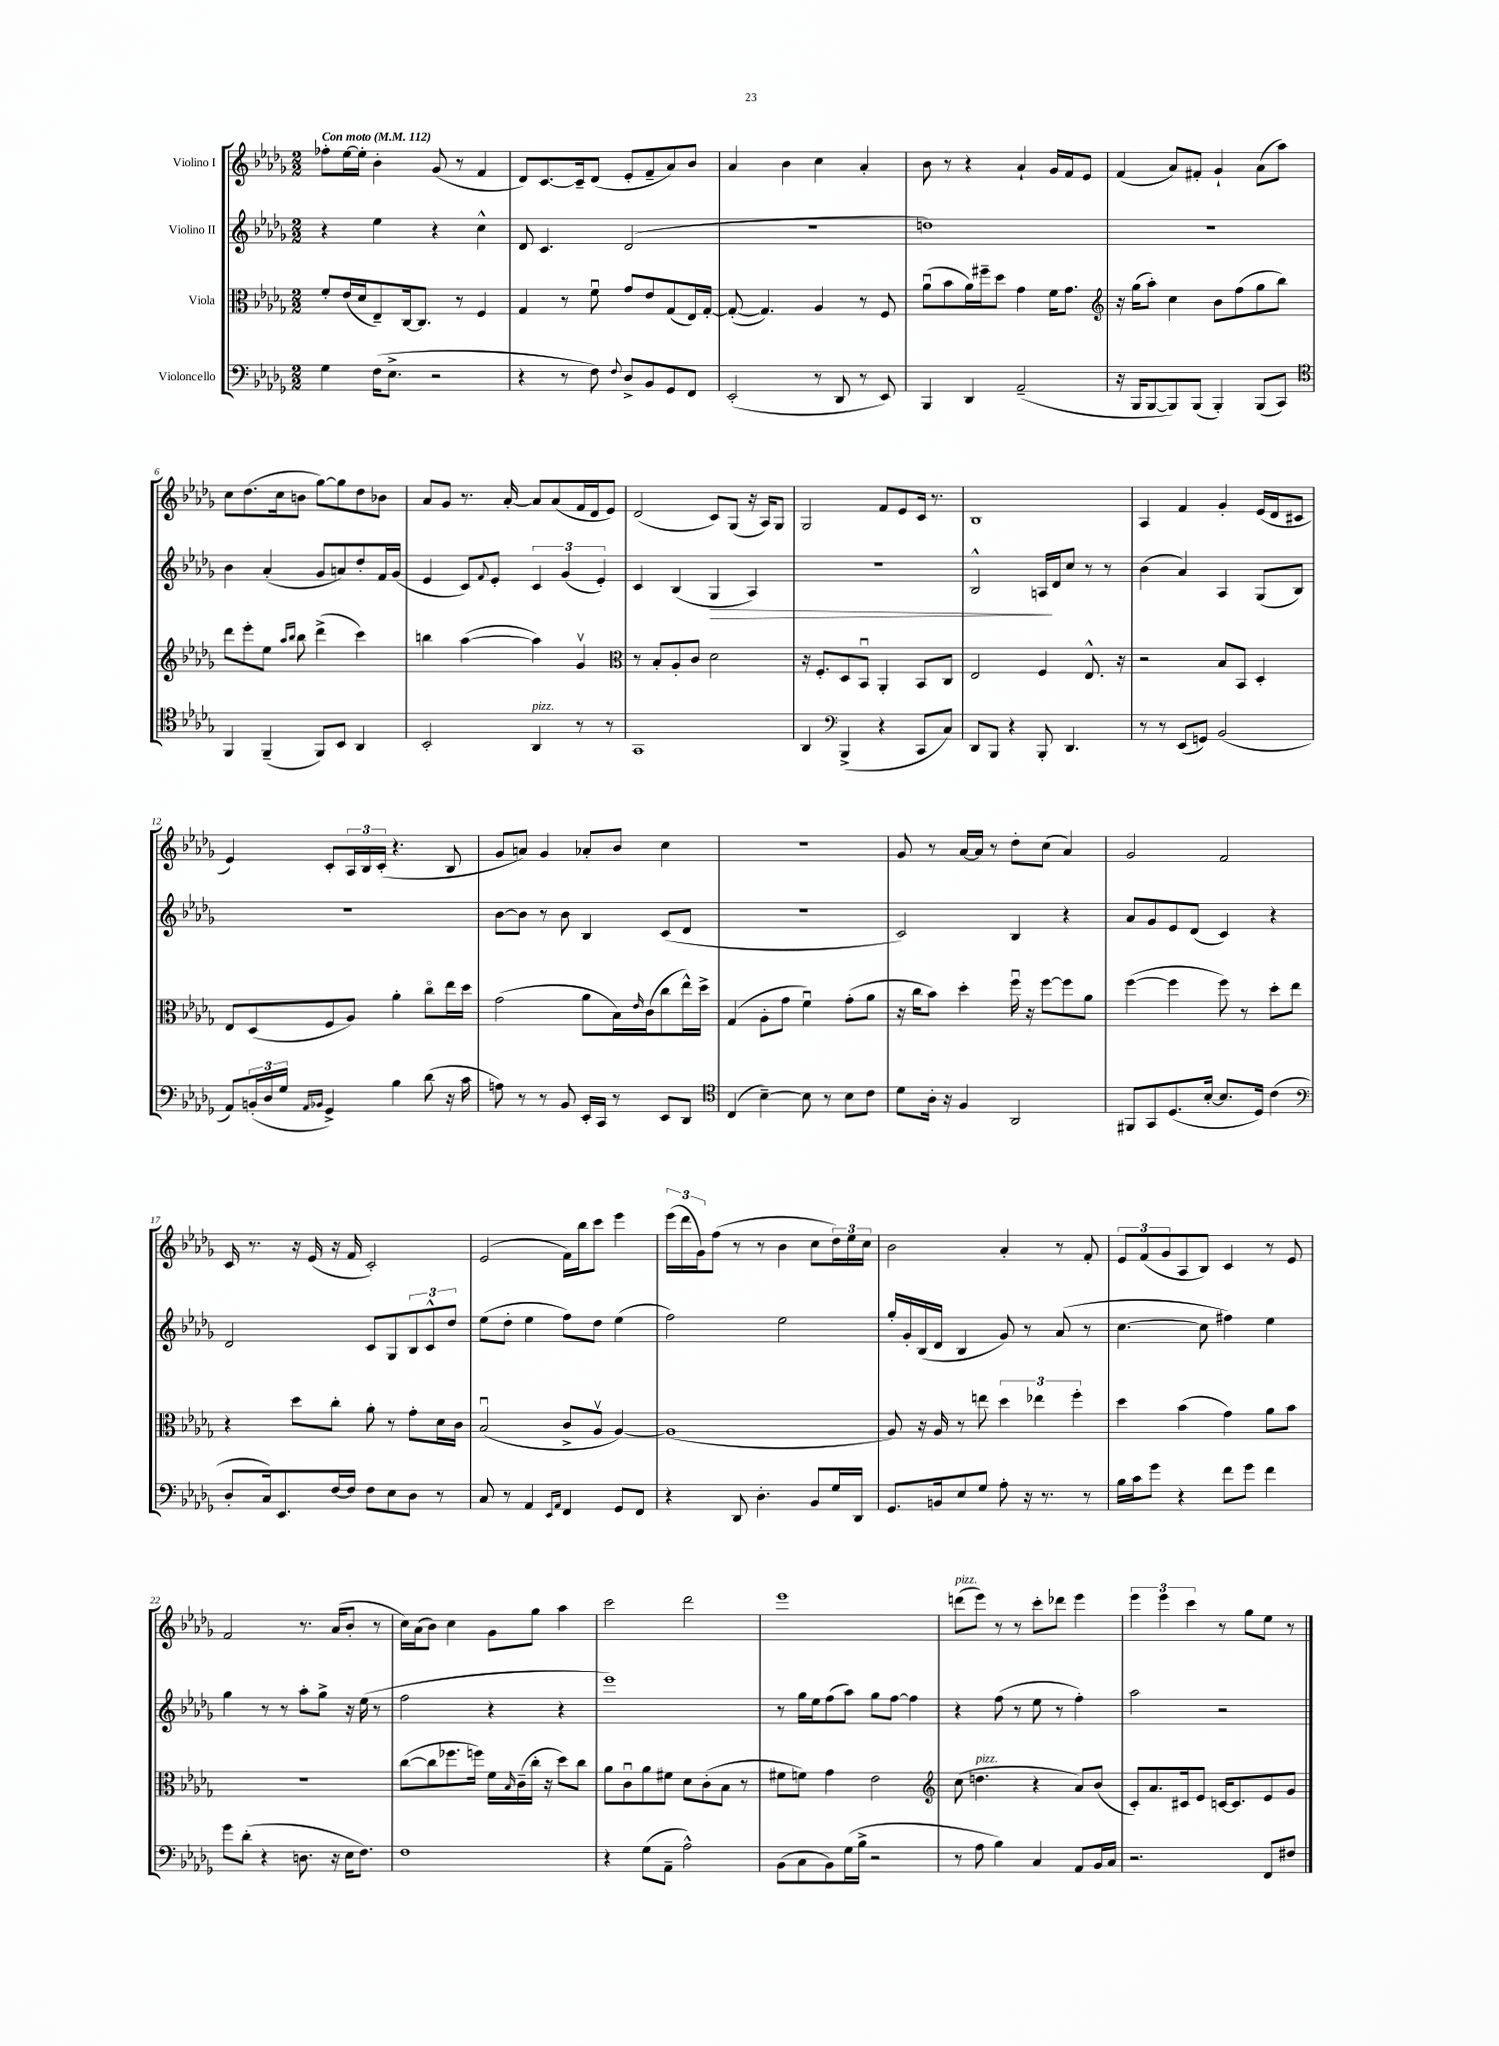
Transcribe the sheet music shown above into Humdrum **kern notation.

**kern	**kern	**kern	**dynam	**kern
*part4	*part3	*part2	*part2	*part1
*staff4	*staff3	*staff2	*staff2	*staff1
*I"Violoncello	*I"Viola	*I"Violino II	*	*I"Violino I
*clefF4	*clefC3	*clefG2	*	*clefG2
*k[b-e-a-d-g-]	*k[b-e-a-d-g-]	*k[b-e-a-d-g-]	*	*k[b-e-a-d-g-]
*M2/2	*M2/2	*M2/2	*	*M2/2
*MM112	*MM112	*MM112	*	*MM112
=1	=1	=1	=1	=1
!	!	!	!	!LO:TX:a:B:t=Con moto
4G-\	8f'/L	4r	.	8ff-X'\L
.	(16e-/L	.	.	[16ee-\L
.	16d-/J	.	.	16ee-'\JJ]
(16F\KL	8E-~/)	4ee-\	.	4b-'\
8.E-^\J	.	.	.	.
.	[16C/k	.	.	.
.	8.C/J]	.	.	.
2r	.	4r	.	(8g-/
.	8r	.	.	8r
.	4F/	4cc^^\	.	4f/
=2	=2	=2	=2	=2
4r	4G-/	8d-/	.	8d-/L)
.	.	4.c/	.	[8.c/
8r	8r	.	.	.
.	.	.	.	16c~/k]
8F\)	8fu\	.	.	(8d-/J
8qqF/	.	.	.	.
8D-^/L	8g-/L	(2d-/	.	8e-'/L
8BB-/	8e-/	.	.	8f~/
8GG-/	(8G-/	.	.	8a-/)
8FF/J	16E-/L)	.	.	8b-/J
.	[16G-'/JJ	.	.	.
=3	=3	=3	=3	=3
(2EE-'/	(8G-'/_	1r	.	4a-/
.	4.G-/])	.	.	.
.	.	.	.	4b-\
8r	4A-/	.	.	4cc\
8DD-/	.	.	.	.
8r	8r	.	.	4a-'/
8EE-/)	8F/	.	.	.
=4	=4	=4	=4	=4
4BBB-/	(8a-u\L	1ddn)	.	8b-\
.	8b-\	.	.	8r
4DD-/	16a-\L)	.	.	4r
.	16ff#X~\J	.	.	.
.	8dd-\J	.	.	.
(2AA-~/	4g-\	.	.	4a-`/
.	16f\KL	.	.	16g-/LL
.	8.g-\J	.	.	16f/J
.	.	.	.	8e-/J
=5	=5	=5	=5	=5
*	*clefG2	*	*	*
16r	16r	1r	.	(4f/
16BBB-/KL	(16gg-\KL	.	.	.
[8BBB-/	8aa-'\J)	.	.	.
8BBB-/])	4cc\	.	.	8a-/L)
(8BBB-/J	.	.	.	8f#X'/J
4BBB-'/)	8b-\L	.	.	4g-`/
.	(8ff\	.	.	.
(8BBB-/L	8gg-\	.	.	(8a-\L
8CC/J)	8bb-\J)	.	.	8aa-\J)
!!LO:LB:g=z
=6	=6	=6	=6	=6
*clefC4	*	*	*	*
4FF/	8ddd-\L	4b-\	.	8cc\L
.	8eee-'\	.	.	(8.dd-\
(4FF~/	8ee-\J	(4a-'/	.	.
.	.	.	.	16cc\k
.	16qqaa-/LL	.	.	.
.	16qqbb-/JJ	.	.	.
.	8bb-\	.	.	8bn\J
8FF/L)	(4ddd-^\	8g-/L	.	[8gg-\L)
8BB-/J	.	8an/)	.	8gg-\]
4AA-/	4ccc\)	8dd-'/	.	8dd-\
.	.	16f/L	.	8b-X\J
.	.	(16g-/JJ	.	.
=7	=7	=7	=7	=7
2BB-'/	4bbn\	4e-/	.	8a-/L
.	.	.	.	8g-/J
.	([4aa-\	8c/L)	.	8.r
.	.	8qqf/	.	.
.	.	8e-'/J	.	.
.	.	.	.	[16a-'/
!LO:TX:a:i:t=pizz.	!	!	!	!
4AA-/	4aa-\])	6c/	.	8a-/L]
.	.	.	.	(8a-/
.	.	(6g-/	.	.
8r	4g-v/	.	.	16f/L
.	.	.	.	16d-/J
.	.	6e-'/)	.	.
8r	.	.	.	8e-/J)
=8	=8	=8	=8	=8
*	*clefC3	*	*	*
1GG-	8r	4c/	.	(2d-/
.	8B-'/L	.	.	.
.	8A-'/	(4B-/	.	.
.	8c/J	.	.	.
!	!	!	!LO:HP:b	!
.	2d-\	4G-/	>	8c/L)
.	.	.	.	(8G-/J
.	.	4A-/)	.	16r
.	.	.	.	16A-/KL)
.	.	.	.	8G-/J
=9	=9	=9	=9	=9
4AA-/	16r	1r	.	2G-/
.	8.F'/L	.	.	.
*clefF4	*	*	*	*
(4BBB-^/	8D-/	.	.	.
.	8BB-u/J	.	.	.
4r	4AA-'/	.	.	8f/L
.	.	.	.	8e-/
8CC/L	8BB-/L	.	.	16c/Jk
.	.	.	.	8.r
8C/J)	8C/J	.	.	.
=10	=10	=10	=10	=10
8DD-/L	2E-/	2B-^^/	.	1B-
8BBB-/J	.	.	.	.
4r	.	.	.	.
8BBB-'/	4F/	16An/LL	.	.
.	.	16d-/J	]	.
4.DD-/	.	8cc/J	.	.
.	8.E-^^/	8r	.	.
.	.	8r	.	.
.	16r	.	.	.
=11	=11	=11	=11	=11
8r	2r	(4b-\	.	4A-/
8r	.	.	.	.
(8EE-/L	.	4a-/)	.	4f/
8GGn/J)	.	.	.	.
(2BB-/	8B-/L	4A-/	.	4g-'/
.	8BB-/J	.	.	.
.	4D-'/	(8G-/L	.	(16e-/LL
.	.	.	.	16d-/J
.	.	8B-/J)	.	8c#X/J
!!LO:LB:g=z
=12	=12	=12	=12	=12
8AA-/L)	8E-/L	1r	.	4e-/)
(24BBn'/L	(8D-/	.	.	.
24D-/	.	.	.	.
24G-/JJ	.	.	.	.
16qqAA-/LL	.	.	.	.
16qqBB-X/JJ	.	.	.	.
4GG-^/)	8F/	.	.	8c'/L
.	8A-/J)	.	.	24A-/L
.	.	.	.	24B-/
.	.	.	.	(24c'/JJ
4B-\	4a-'\	.	.	4.r
(8d-\	8cc\L	.	.	.
16r	16ee-\L	.	.	8B-/
16c\	16dd-\JJ	.	.	.
=13	=13	=13	=13	=13
8An\)	(2g-\	[8b-\L	.	8g-/L
8r	.	8b-\J]	.	8an/J)
8r	.	8r	.	4g-/
8BB-/	.	8b-\	.	.
16EE-'/LL	8a-\L	4B-/	.	8a-X'/L
16CC/JJ	.	.	.	.
8r	16B-\L)	.	.	8b-/J
.	16qqe-/	.	.	.
.	(16c\J	.	.	.
8EE-/L	8cc\	(8c/L	.	4cc\
8DD-/J	16ee-^^\L)	8d-/J	.	.
.	16dd-^\JJ	.	.	.
=14	=14	=14	=14	=14
*clefC4	*	*	*	*
(4C/	(4G-/	1r	.	1r
[4B-~\)	8A-'\L	.	.	.
.	8g-\J	.	.	.
8B-\]	4fu\)	.	.	.
8r	.	.	.	.
8B-\L	(8g-'\L	.	.	.
8c\J	8a-\J	.	.	.
=15	=15	=15	=15	=15
8d-\L	16r	2c/)	.	8g-/
.	16cc\KL	.	.	.
16A-'\Jk	8b-\J)	.	.	8r
16r	.	.	.	.
4F/	4dd-'\	.	.	[16a-/LL
.	.	.	.	16a-/JJ]
.	.	.	.	8r
2AA-/	16ffu\	4B-/	.	8dd-'\L
.	16r	.	.	.
.	[8ff\L	.	.	(8cc\J
.	8ff\]	4r	.	4a-/)
.	8a-\J	.	.	.
=16	=16	=16	=16	=16
8FF#X/L	([4ff\	8a-/L	.	2g-/
8GG-/	.	8g-/	.	.
(8.D-/	4ff\]	8e-/	.	.
.	.	(8d-/J	.	.
[16B-'/Jk	.	.	.	.
8.B-/L]	8ff\)	4c/)	.	2f/
.	8r	.	.	.
16D-/Jk)	.	.	.	.
(4c\	8dd-'\L	4r	.	.
.	8ee-\J	.	.	.
!!LO:LB:g=z
=17	=17	=17	=17	=17
*clefF4	*	*	*	*
8D-'/L	4r	2d-/	.	16c/
.	.	.	.	8.r
16C/k)	.	.	.	.
8.EE-/	.	.	.	.
.	8dd-\L	.	.	16r
.	.	.	.	(16e-/
[16F/L	8cc'\J	.	.	16r
16F/JJ]	.	.	.	16f/
8F\L	8a-'\	8c/L	.	2c'/)
8E-\	8r	8G-/	.	.
8D-\J	8g-'\L	12B-/	.	.
.	.	12c^^/	.	.
8r	16d-\L	.	.	.
.	.	12dd-/J	.	.
.	16c\JJ	.	.	.
=18	=18	=18	=18	=18
8C/	(2B-u/	(8ee-\L	.	(2e-/
8r	.	8dd-'\J	.	.
4AA-/	.	4ee-\	.	.
16qqEE-/LL	.	.	.	.
16qqAA-/JJ	.	.	.	.
4FF/	8c^/L	8ff\L)	.	16f\LL)
.	.	.	.	16bb-\J
.	8A-v/J	8dd-\J	.	8ccc\J
8GG-/L	[4A-/)	(4ee-\	.	4eee-\
8FF/J	.	.	.	.
=19	=19	=19	=19	=19
4r	(1A-]	2ff\)	.	(24eee-\LL
.	.	.	.	24ddd-\
.	.	.	.	24g-\J)
.	.	.	.	(8ff\J
8DD-/	.	.	.	8r
4.D-'\	.	.	.	8r
.	.	2ee-\	.	4b-\
8BB-/L	.	.	.	8cc\L
16G-/L	.	.	.	24dd-\L)
.	.	.	.	24ee-\
16DD-/JJ	.	.	.	.
.	.	.	.	24cc\JJ
=20	=20	=20	=20	=20
8.GG-/L	8A-/)	16gg-'/LL	.	2b-\
.	.	16g-'/	.	.
.	16r	(16B-/	.	.
16BBn/k	16A-/	16d-/JJ	.	.
8E-/	8r	4B-/	.	.
8G-/J	8een\	.	.	.
8A-'\	6dd-\	8g-/)	.	4a-'/
16r	.	8r	.	.
.	6ee-X\	.	.	.
8.r	.	.	.	.
.	.	(8a-/	.	8r
.	6ff'\	.	.	.
8r	.	8r	.	8f'/
=21	=21	=21	=21	=21
16B-\LL	4dd-\	[4.cc\	.	12e-/L
16c\J	.	.	.	.
.	.	.	.	(12f/
8g-\J	.	.	.	.
.	.	.	.	12g-/
4r	(4b-\	.	.	8A-/
.	.	8cc\]	.	8B-/J)
8f\L	4g-\)	4ff#X\)	.	4c/
8g-\J	.	.	.	.
4f\	8a-\L	4ee-\	.	8r
.	8b-\J	.	.	8e-/
!!LO:LB:g=z
=22	=22	=22	=22	=22
8g-\L	1r	4gg-\	.	2f/
(8d-'\J	.	.	.	.
4r	.	8r	.	.
.	.	8r	.	.
8.Dn\	.	8aa-'\L	.	8.r
.	.	8gg-^\J	.	.
16r	.	.	.	(16a-/KL
16E-\KL	.	16r	.	8b-'/J
8.F\J)	.	(16ee-\	.	.
.	.	8r	.	8r
=23	=23	=23	=23	=23
1F	([8cc\L	2ff\	.	16cc\LL)
.	.	.	.	(16a-\J
.	8cc\]	.	.	8b-\J)
.	8.ff-X\	.	.	4cc\
.	16ffn\Jk)	.	.	.
.	16f\LL	4r	.	8g-\L
.	16qqB-/	.	.	.
.	(16c~\	.	.	.
.	16cc'\JJ	.	.	8gg-\J
.	16r	.	.	.
.	8dd-\L)	4r	.	4aa-\
.	8cc\J	.	.	.
=24	=24	=24	=24	=24
4r	8a-\L	1eee-)	.	2ccc\
.	8cu\	.	.	.
(8G-\L	8a-\	.	.	.
8AA-~\J	8f#X\J	.	.	.
2A-^^\)	8d-\L	.	.	2ddd-\
.	(8c'\	.	.	.
.	8B-\J	.	.	.
.	8r	.	.	.
=25	=25	=25	=25	=25
(8BB-\L	8f#X\L	8r	.	1eee-
8C\	8fn\J)	16gg-\LL	.	.
.	.	16ee-\J	.	.
8BB-\)	4g-\	(8ff\	.	.
(16G-\L	.	8aa-\J)	.	.
16B-^\JJ	.	.	.	.
2r	2e-\	8gg-\L	.	.
.	.	[8ff\J	.	.
.	.	4ff\]	.	.
=26	=26	=26	=26	=26
*	*clefG2	*	*	*
!	!	!	!	!LO:TX:a:i:t=pizz.
8r	(8cc\	4r	.	(8dddn\L
!	!LO:TX:a:i:t=pizz.	!	!	!
8A-\	4.ddn\	.	.	8eee-\J)
4B-\)	.	(8ff\	.	8r
.	.	8r	.	8r
4C/	4r	8ee-\	.	8ccc'\L
.	.	8r	.	8ddd-X\J
8AA-/L	8a-/L)	4ff'\)	.	4eee-\
16BB-/L	(8b-/J	.	.	.
16C/JJ	.	.	.	.
=27	=27	=27	=27	=27
2.r	8c'/L)	2aa-\	.	6eee-\
.	8.a-/	.	.	.
.	.	.	.	6eee-\
.	16c#X/k	.	.	.
.	.	.	.	6ccc\
.	8e-/J	.	.	.
.	[16cn/KL	2r	.	8r
.	8.c/]	.	.	.
.	.	.	.	8gg-\L
8FF/L	8e-/	.	.	8ee-\J
8F#X/J	8g-/J	.	.	8r
==	==	==	==	==
*-	*-	*-	*-	*-
